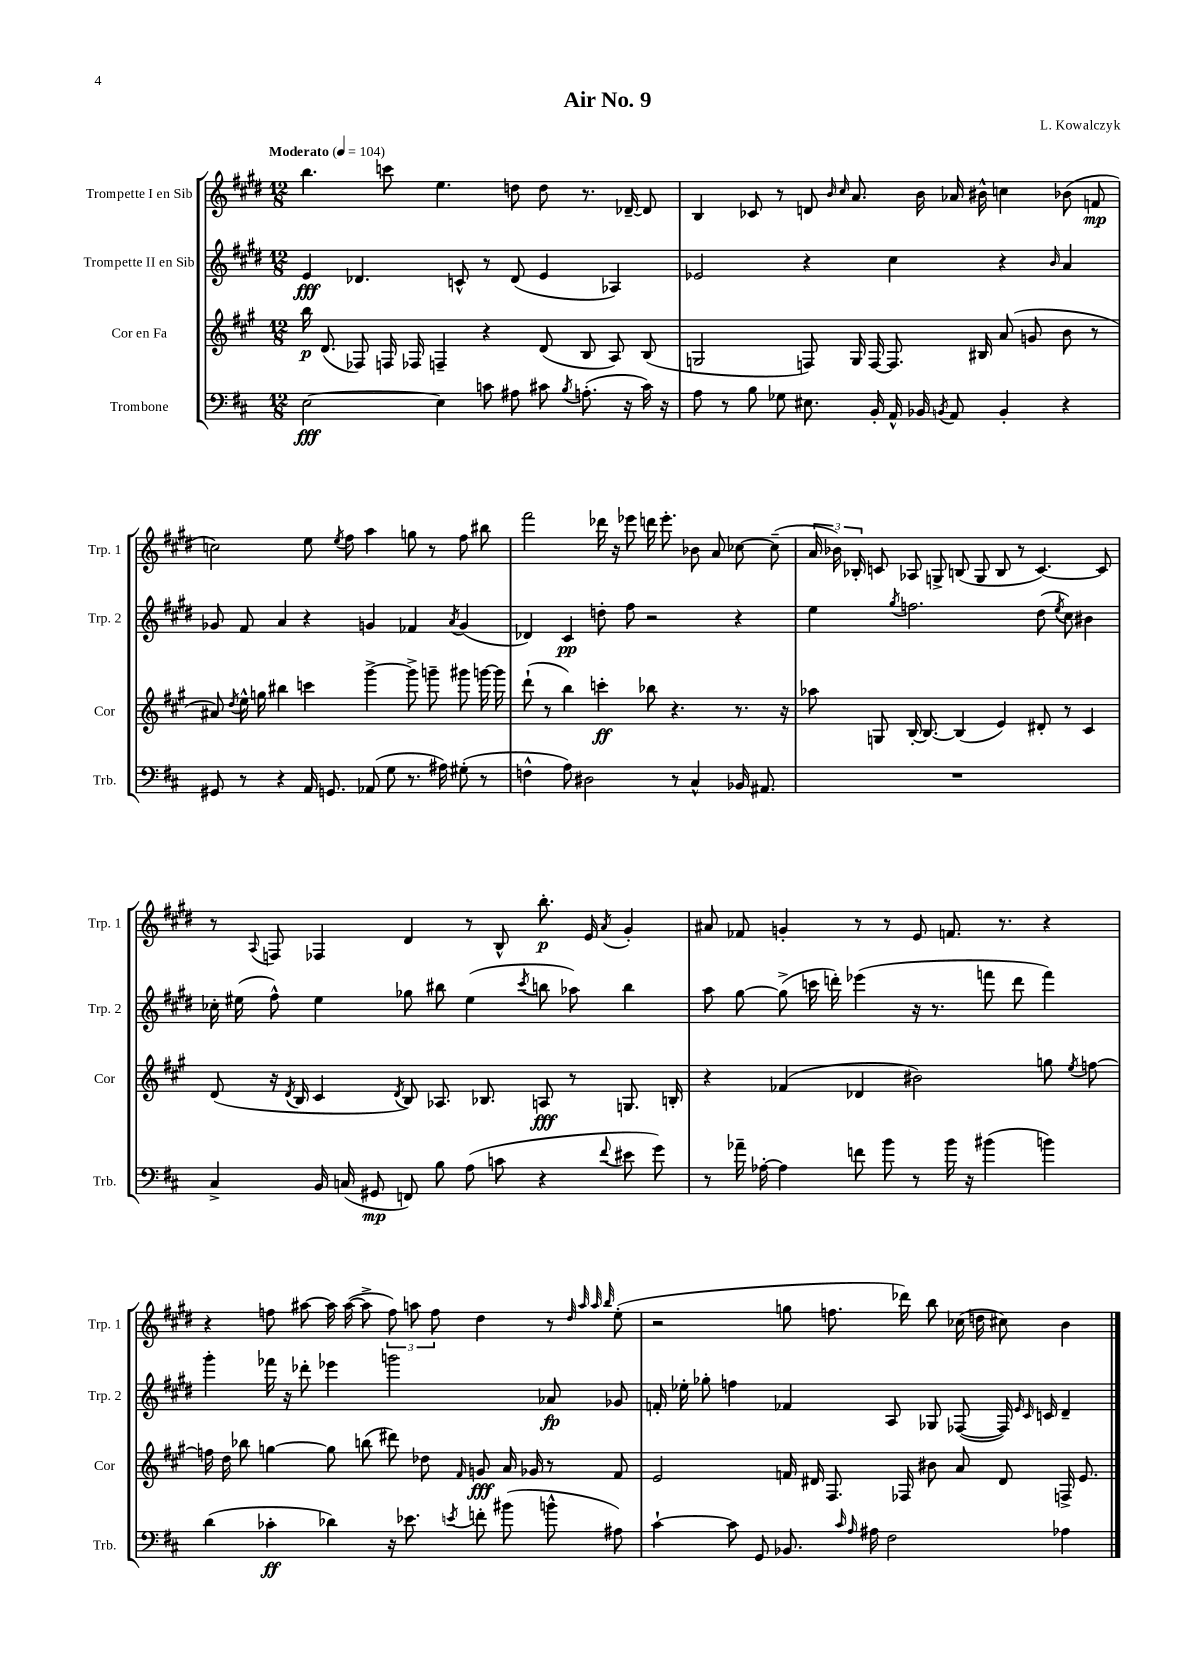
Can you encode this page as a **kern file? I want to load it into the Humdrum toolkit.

**kern	**kern	**kern	**kern
*staff4	*staff3	*staff2	*staff1
*clefF4	*clefG2	*clefG2	*clefG2
*k[f#c#]	*k[f#c#g#]	*k[f#c#g#d#]	*k[f#c#g#d#]
*M12/8	*M12/8	*M12/8	*M12/8
*MM104	*MM104	*MM104	*MM104
[2E	16bb	4e	4.bb
.	(8.d	.	.
.	8F-)	4.d-	.
.	16F	.	8ccc
.	16F-	.	.
4E]	4F~	.	4.ee
.	.	8c^^	.
8c	4r	8r	.
8A#	.	(8d-	8dd
8c#	(8d	4e	8dd
8qB	.	.	.
(8.A'	8B	.	8.r
.	8A)	4A-)	.
16r	.	.	[16d-~
16c#)	(8B	.	8d-]
16r	.	.	.
=	=	=	=
8A	2G	2e-	4B
8r	.	.	.
8B	.	.	8c-
8G-	.	.	8r
8.E#	8F)	4r	8d
.	.	.	16qqb
.	.	.	16qqcc#
.	16G	.	8.a
16BB'	[16F	.	.
16AA^^	8.F]	4cc#	.
16BB-	.	.	16b
8qBB	.	.	.
8AA	.	.	16a-
.	16B#	.	16b#^^
4BB'	(8a	4r	4cc
.	8g	.	.
.	.	16qqb	.
4r	8b	4a	(8b-
.	8r	.	8f
=	=	=	=
8GG#	8a#)	8g-	2cc)
.	8qdd	.	.
8r	16ee^^	8f#	.
.	16gg	.	.
4r	4bb#	4a	.
16AA	4ccc	4r	8ee
8.GG	.	.	.
.	.	.	8qee
.	.	.	8ff#
(8AA-	[4ggg#^	4g	4aa
8G	.	.	.
8.r	8ggg#^]	4f-	8gg
.	8ggg~	.	8r
16A#)	.	.	.
.	.	8qa	.
(8G#'	8ggg#	(4g	8ff#
8r	[16ggg	.	8bb#
.	16ggg]	.	.
=	=	=	=
4F^^	(8ddd`	4d-)	2fff#
.	8r	.	.
8A)	4bb)	4c#	.
2D#	.	.	.
.	4ccc'	8dd'	16ddd-
.	.	.	16r
.	.	8ff#	8eee-
.	8bb-	2r	16ddd
.	.	.	8.eee-'
8r	4.r	.	.
4C#^^	.	.	8b-
.	.	.	8a
16BB-	8.r	4r	[8cc-
8.AA#	.	.	.
.	.	.	(8cc-~]
.	16r	.	.
=	=	=	=
1.r	8aa-	4ee	24a
.	.	.	24b-)
.	.	.	24B-'
.	8G	.	8c
.	.	8qgg#	.
.	[16B'	2.ff	8A-
.	8.B_	.	.
.	.	.	8G^
.	(4B]	.	(8B
.	.	.	8G
.	4e)	.	8B
.	.	.	8r
.	8d#'	(8dd#	[4.c)
.	.	8qee	.
.	8r	8cc#)	.
.	4c#	4b#	.
.	.	.	8c]
=	=	=	=
4C#^	(8d	16cc-'	8r
.	.	(16ee#	.
.	.	.	8qqA
.	16r	8ff#^^)	8F
.	8qd	.	.
.	16B	.	.
16BB	4c#	4ee#	4F-
(16C	.	.	.
8GG#	.	.	.
.	8qd	.	.
8FF)	8B)	8gg-	4d#
8B	8.A-	8bb#	.
(8A	.	(4ee#	8r
.	8.B-	.	.
8c	.	.	8B^^
.	.	8qccc#	.
4r	8A	8bb	8.bb'
.	8r	8aa-)	.
.	.	.	16e
8qqf#	.	.	8qa
8e#	8.G	4bb	4g#'
8g)	.	.	.
.	16B'	.	.
=	=	=	=
8r	4r	8aa	8a#
16a-~	.	[8gg#	8f-
[16A-'	.	.	.
4A-]	(4f-	(8gg#^]	4g'
.	.	16ccc	.
.	.	16ddd')	.
8f	4d-	(4eee-	8r
8b	.	.	8r
8r	2b#)	16r	8e
.	.	8.r	.
16b	.	.	8.f
16r	.	.	.
(4b#	.	8fff	.
.	.	.	8.r
.	.	8ddd	.
4b)	8gg	4fff)	4r
.	8qee	.	.
.	[8ff	.	.
=	=	=	=
(4d	16ff]	4ggg#'	4r
.	16dd	.	.
.	8bb-	.	.
4c-'	[4gg	16fff-	8ff
.	.	16r	.
.	.	8ddd-'	[8aa#
4d-)	8gg]	4eee-	16aa#]
.	.	.	([16aa#
.	(8bb	.	8aa#^]
16r	8ddd#)	2ggg	12ff)
8.e-	.	.	.
.	.	.	12aa
.	8dd-	.	.
.	.	.	12ff
8qe	16qqf#	.	.
8f'	8g	.	4dd#
(8b#	16a	.	.
.	16g-	.	.
8b^^	8r	8a-	8r
.	.	.	32qqdd#
.	.	.	32qqaa
.	.	.	32qqaa
.	.	.	32qqbb
8A#)	8f#	8g-	(8ee'
=	=	=	=
[4c#`	2e	16f'	2r
.	.	16ee-'	.
.	.	8gg-'	.
8c#]	.	4ff	.
8GG	.	.	.
8.BB-	16f	4f-	8gg
.	16d#	.	.
.	8.F#	.	8.ff
16qqc#	.	.	.
16qqA	.	.	.
16A#	.	.	.
2F#	.	8A	.
.	16F-	.	16ddd-)
.	8b#	8G-	8bb
.	8a	([8F-	(16cc-
.	.	.	16dd
.	8d#	16F-])	8cc#)
.	.	16qqe	.
.	.	16qqc#	.
.	.	16c	.
4A-	16F^	4d#~	4b
.	8.e	.	.
==	==	==	==
*-	*-	*-	*-
